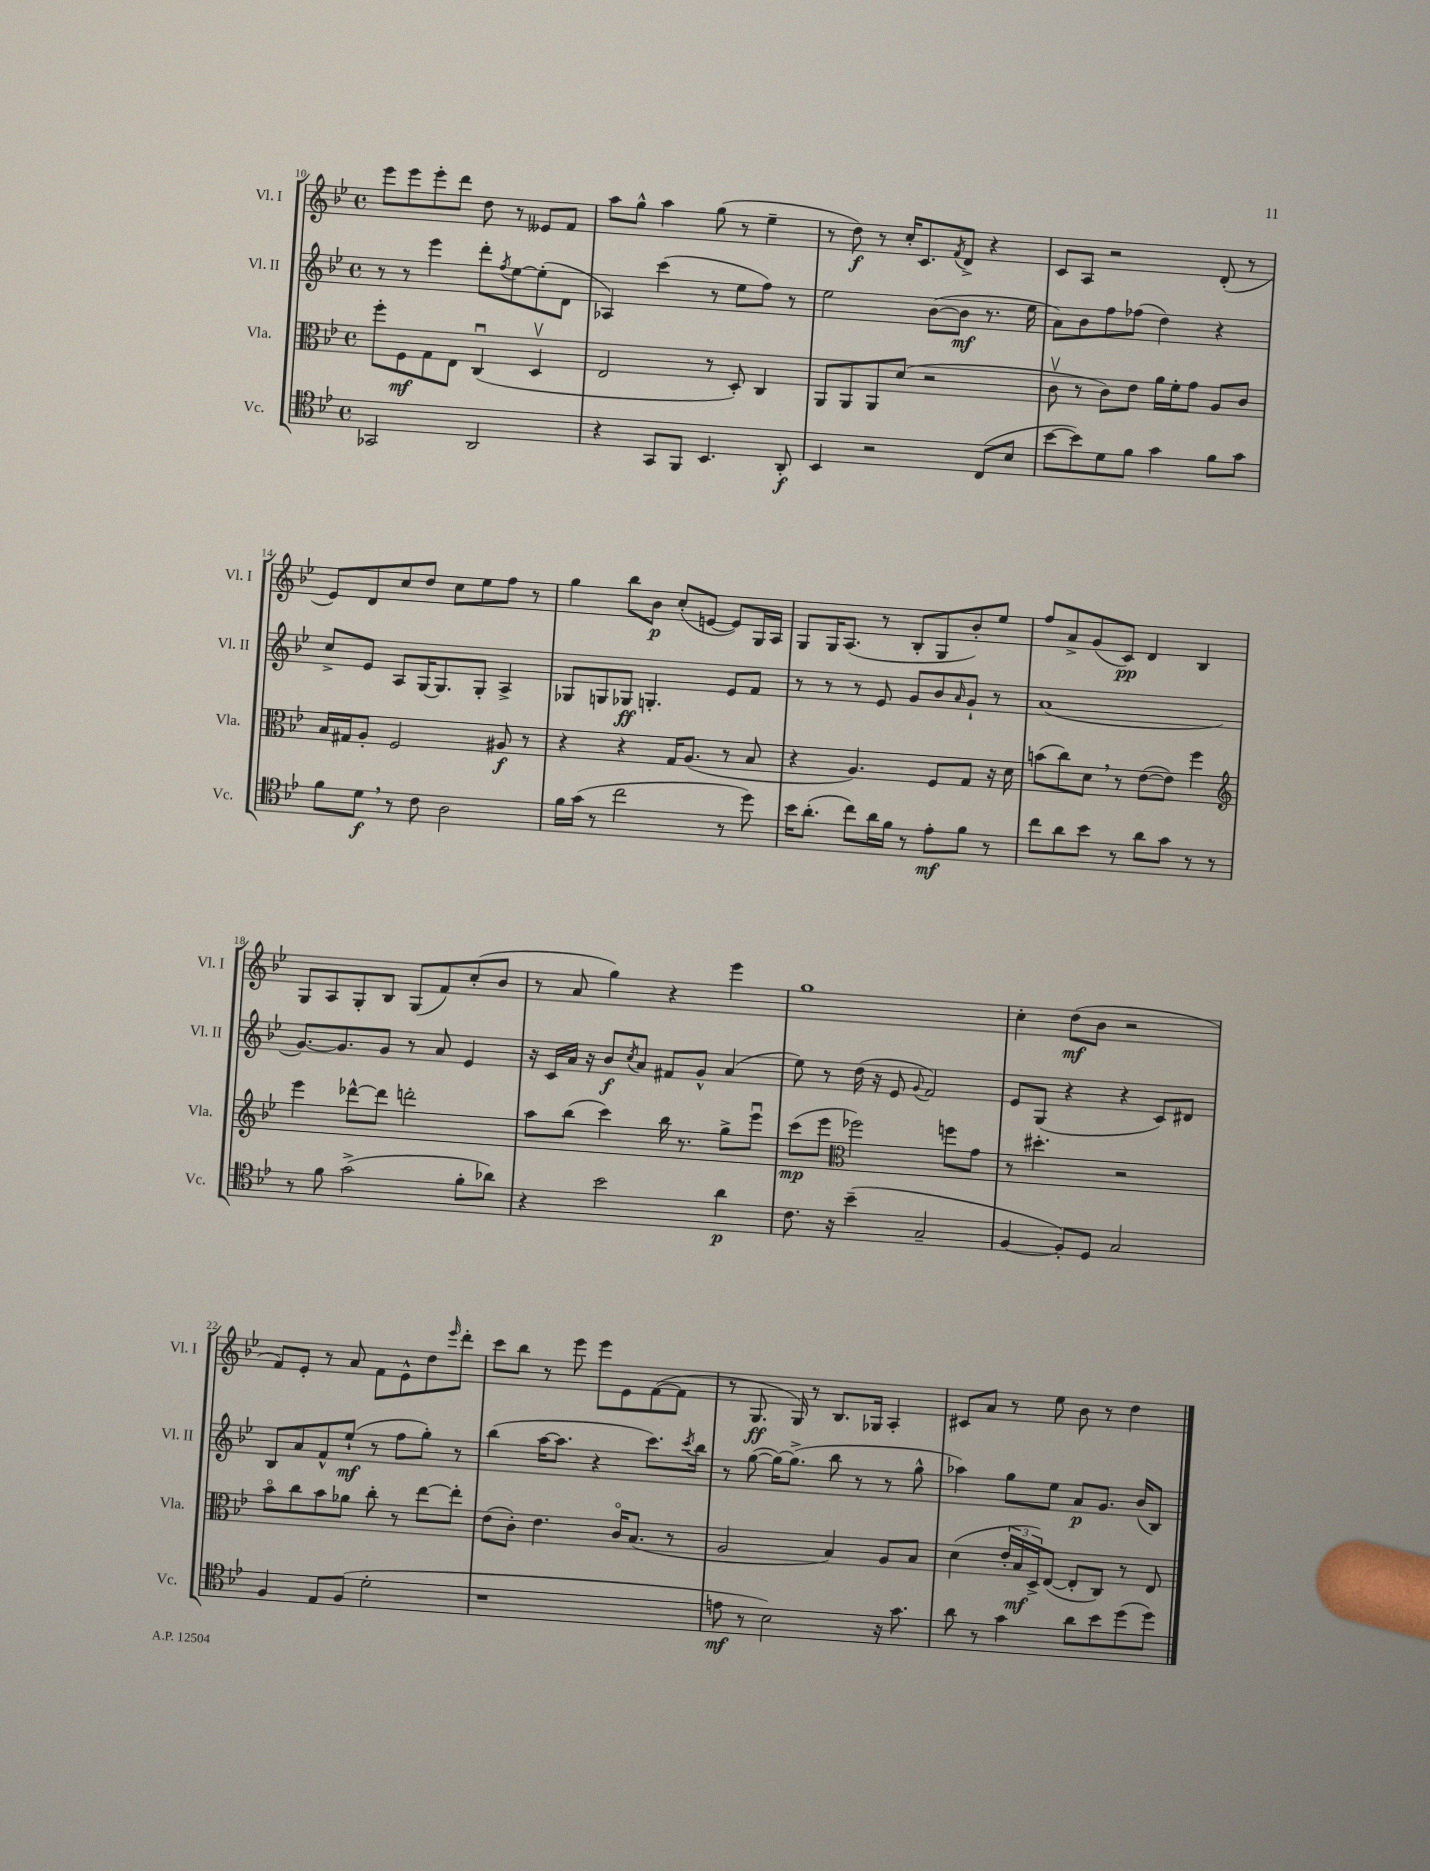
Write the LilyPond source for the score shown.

<<
\new StaffGroup <<
\new Staff = "s0" \with { instrumentName = "Vl. I" shortInstrumentName = "Vl. I" } {
    \clef treble \key bes \major \defaultTimeSignature \time 4/4
    ees'''8 ees'''8 ees'''8-. d'''8 d''8 r8 eeses'8 f'8 |
    a''8 g''8-^ a''4 g''8( r8 ees''4-- |
    r8 d''8\f) r8 c''16-. c'8. \acciaccatura { f'8 } d'8-> r4 |
    c'8 a8 r2 d'8-.( r8 |
    ees'8) d'8 c''8 d''8 c''8 ees''8 f''8 r8 |
    g''4 bes''8 bes'8\p c''8-.( e'8~ e'8) g16 a16 |
    g8 g16 a8.( r8 bes8-. g8 bes'8-.) ees''8 |
    f''8 a'8-> g'8( c'8\pp) d'4 bes4 |
    g8 a8 g8-. bes8 g8( f'8) c''8-.( bes'8 |
    r8 a'8 g''4) r4 ees'''4 |
    g''1 |
    c''4-. d''8\mf( bes'8 r2 |
    f'8) ees'8-. r8 a'8 f'8 ees'8-^ d''8 \grace { ees'''16 } d'''8-. |
    c'''8 bes''8 r8 ees'''8 ees'''8 ees'8 f'8~( f'8 |
    r8 g8.\ff g16) r8 bes8. ges16 a4-. |
    cis'8 a'8 r8 ees''8 bes'8 r8 d''4 \bar "|." |
}
\new Staff = "s1" \with { instrumentName = "Vl. II" shortInstrumentName = "Vl. II" } {
    \clef treble \key bes \major \defaultTimeSignature \time 4/4
    r8 r8 ees'''4 d'''8-. \acciaccatura { f''8 } ees''8~ ees''8-.( d'8 |
    aes4) c'''4( r8 ees''8 f''8) r8 |
    ees''2 bes'8~( bes'8\mf r8. ees''16 |
    a'8) bes'8 f''8 fes''8( d''4) r4 |
    c''8-> ees'8 a8 g16~ g8. g8-. a4-> |
    ges8 g8 ges8\ff g4.-. ees'8 f'8 |
    r8 r8 r8 ees'8 g'8 bes'8 \grace { a'16 } g'8-! r8 |
    a'1( |
    g'8.~) g'8. g'8 r8 a'8 ees'4 |
    r16 c'16 a'16 r16 bes'8\f \acciaccatura { c''8 } a'8 fis'8 g'8-^ a'4( |
    ees''8) r8 d''16( r16 ees'8 \appoggiatura { g'8 } f'2) |
    ees'8 g8( r4 r4 c'8) dis'8 |
    bes8 a'8 f'8-^ ees''8-!\mf( r8 f''8 g''8-.) r8 |
    bes''4( a''16~ a''8. r4 c'''8.) \acciaccatura { c'''8 } bes''16 |
    r8 g''8~( g''16~) g''8.->( bes''8 r8 r8 g''8-^ |
    aes''4) g''8 ees''8 a'8\p g'8. bes'16( bes8) \bar "|." |
}
\new Staff = "s2" \with { instrumentName = "Vla." shortInstrumentName = "Vla." } {
    \clef alto \key bes \major \defaultTimeSignature \time 4/4
    f''8-. f8\mf g8 ees8 c4\downbow( d4\upbow |
    ees2 r8 d8-.) c4 |
    a,8 a,8 a,8 d'8( r2 |
    c'8\upbow r8 c'8) ees'8 a'16 f'16-. g'8 a8 c'8 |
    bes16 gis16 a8-. f2 ais8\f r8 |
    r4 r4 g16 a8.( r8 bes8 |
    r4 a4.) f8 g8 r16 d'16 |
    b'8( c''8) d'8 \breathe r8 ees'8~( ees'8) f''4 |
    \clef treble ees'''4 des'''8~-^ des'''8 d'''2-. |
    a''8 bes''8( c'''4) bes''16 r8. g''8-> ees'''8\downbow |
    c'''8\mp( ees'''8 \clef alto fes''2) f''8 g'8 |
    r8 dis''4.-. r2 |
    bes'8\flageolet c''8 bes'8 aes'8 c''8-. r8 ees''8~ ees''8-. |
    ees'8( c'8-.) ees'4. c'16\flageolet bes8.( r8 |
    a2 bes4) a8 bes8 |
    d'4( \tuplet 3/2 { ees'16-. bes16\mf d16->) } ees8~( ees8-. c8) r8 ees8 \bar "|." |
}
\new Staff = "s3" \with { instrumentName = "Vc." shortInstrumentName = "Vc." } {
    \clef tenor \key bes \major \defaultTimeSignature \time 4/4
    ges,2 a,2 |
    r4 g,8 f,8 bes,4. a,8-.\f |
    bes,4 r2 c8( bes8 |
    bes'8~ bes'8) d'8 f'8 g'4 f'8 g'8 |
    f'8 d'8\f \breathe r8 c'8 a2 |
    f'16 g'16( r8 c''2 r8 d''8) |
    bes'16 a'8.-.( c''8) a'16 f'16 r8 ees'8-.\mf f'8 r8 |
    c''8 a'8 bes'8 r8 a'8 g'8 r8 r8 |
    r8 f'8 g'2->( f'8-. aes'8) |
    r4 bes'2 a'4\p |
    c'8. r16 bes'4--( g2-- |
    f4~ f8-.) d8 g2 |
    f4 ees8 f8( d'2-. |
    r1 |
    e'8\mf r8 bes2) r16 g'8. |
    a'8 r8 g'4 a'8 bes'8 d''8( d''8) \bar "|." |
}
>>
>>
\layout { \context { \Score currentBarNumber = #10 } }
